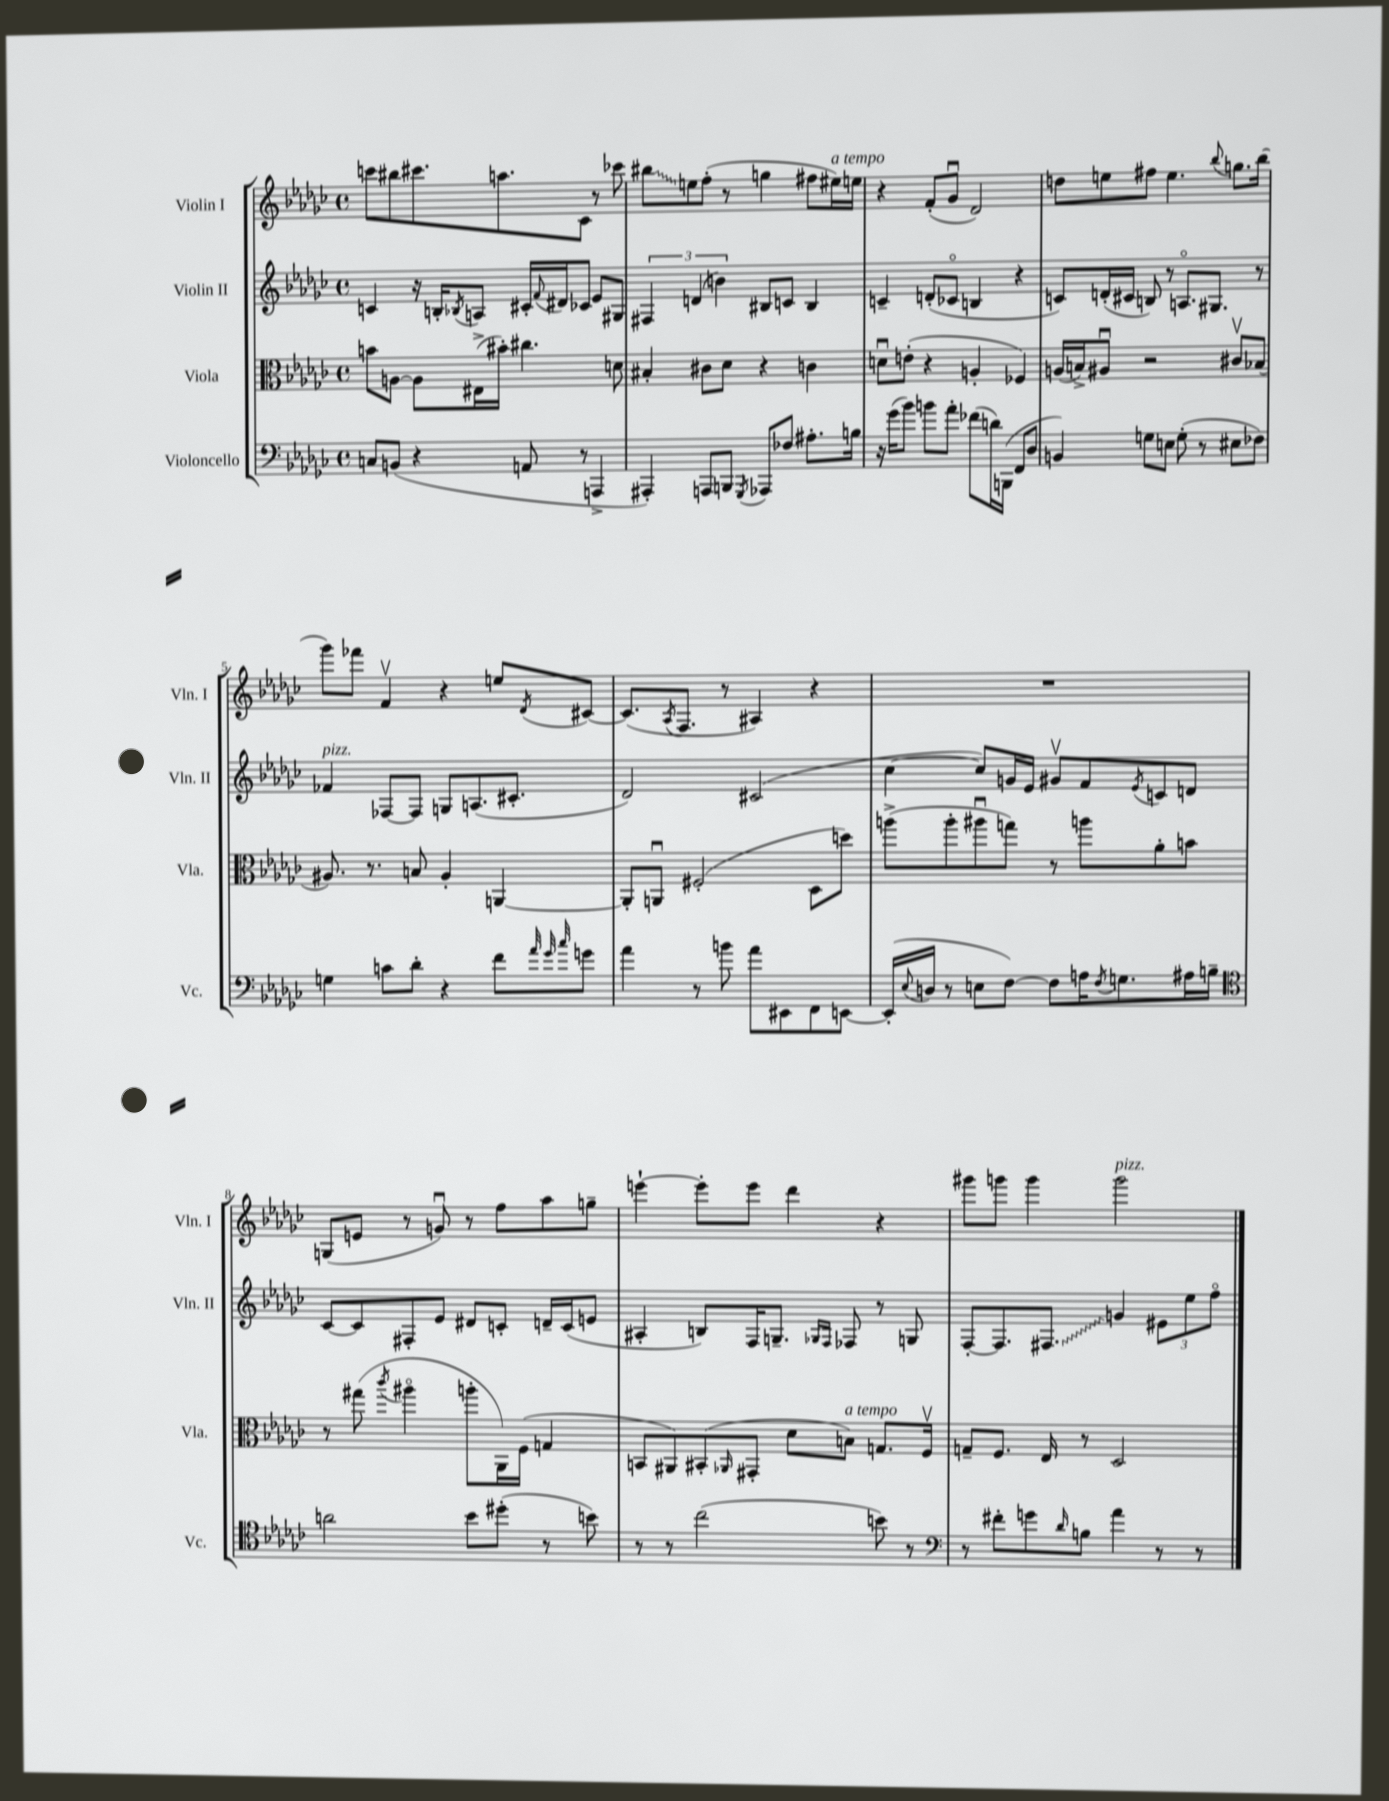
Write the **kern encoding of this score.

**kern	**kern	**kern	**kern
*staff4	*staff3	*staff2	*staff1
*clefF4	*clefC3	*clefG2	*clefG2
*k[b-e-a-d-g-c-]	*k[b-e-a-d-g-c-]	*k[b-e-a-d-g-c-]	*k[b-e-a-d-g-c-]
*M4/4	*M4/4	*M4/4	*M4/4
*met(c)	*met(c)	*met(c)	*met(c)
8C	8b	4c	8ccc
(8BB	[8A	.	8bb#
4r	8A]	16r	8.ccc#
.	.	16B'	.
.	.	8qB-	.
.	(16E#^	8A	.
.	16b#')	.	8.aa
8AA	4.cc#	16c#'	.
.	.	8qqf	.
.	.	16d#	.
8r	.	8c-	8c-
4AAA^	.	8e-	8r
.	8d	8G#	8ccc-
=	=	=	=
4AAA#')	4B#'	6F#	8bb#
.	.	.	8ee
.	.	(6d	.
8AAA	8c#	.	(8ff'
.	.	6b)	.
8BBB	8d-	.	8r
8qGGG-	.	.	.
8AAA-	4r	8B#	4gg
8F-	.	8c	.
8.A#'	4c	4B#	8ff#
.	.	.	16ee#)
16B	.	.	16ee
=	=	=	=
16r	8du	4c~	4r
(16g-	.	.	.
8b-)	(8e'	.	.
8b	4r	(8d'	(8f'
8a-'	.	8c-o	8g-u
(8f-	4A'	4B	2d-)
16d)	.	.	.
(16BBB	.	.	.
8FF	4F-)	4r	.
8D-	.	.	.
=	=	=	=
4BB)	(16A	8c)	8dd
.	16B^)	.	.
.	8A#u	(16d'	8ee
.	.	16c#	.
8G	2r	8B)	8ff#
8E	.	8r	4.ee
(8G'	.	8.Ao	.
8r	.	.	.
.	.	8.G#	.
.	.	.	8qqbb-
8E#	8c#v	.	8.gg
8F-)	(8B-	8r	.
.	.	.	(16bb-
=	=	=	=
4G	8.A#)	4f-	8ggg-)
.	.	.	8fff-
.	8.r	.	.
8c	.	[8F-	4fv
8d-'	8B	8F-]	.
4r	4A#'	8G	4r
.	.	(8.A	.
8f	[4AA	.	8ee
.	.	8.c#'	.
32qqa-	.	.	.
32qqg-	.	.	.
32qqcc-	.	.	8qd-
8g	.	.	[8c#
=	=	=	=
4a-	8AA']	2d-)	(8.c#]
.	8AAu	.	.
.	.	.	8qA-
.	.	.	8.F
8r	(2F#'	.	.
8b	.	.	8r
8a-	.	(2c#	4A#)
8EE#	.	.	.
8FF	8D-	.	4r
[8EE	8dd)	.	.
=	=	=	=
(16EE']	(8aa^	[4cc-	1r
8qqE-	.	.	.
16D	.	.	.
8r	8aa'	.	.
8E	8aa#u	8cc-])	.
[8F)	8gg)	16g	.
.	.	16e-	.
8F]	8r	8g#v	.
16A	8aa	8f	.
8qF	.	.	.
8.G	.	.	.
.	.	8qe-	.
.	8a-'	8c	.
16A#	8b	8d	.
16B~	.	.	.
=	=	=	=
*clefC4	*	*	*
2a	8r	[8c-	(8G
.	(8gg#	8c-]	8e
.	8qccc-	.	.
.	4aa#o	8F#'	8r
.	.	8e-	8gu)
8b-	8aa'	8d#	8r
(8dd#'	16AA-)	8c'	8ff
.	(16F	.	.
8r	4G	16d~	8aa-
.	.	(16c	.
8b)	.	8e	8gg~
=	=	=	=
8r	8BB	4A#'	[4eee`
8r	8AA#)	.	.
(2cc-	(8BB#'	8B)	8eee']
.	16qqAA-	.	.
.	8GG#'	16F	8eee
.	.	8.G~	.
.	8d-	.	4ddd-
.	.	16qqG-	.
.	.	16qqF	.
.	8B)	8F-	.
8b)	8.G	8r	4r
8r	.	8G	.
.	16Fv	.	.
=	=	=	=
*clefF4	*	*	*
8r	8G~	[8F'	8ggg#
8f#'	8.F	8.F]	8ggg
8g	.	.	4ggg
.	16E-	8.F#	.
16qqd-	.	.	.
8B	8r	.	.
4a-	2D-	4g	2ggg
8r	.	12e#	.
.	.	12ee-	.
8r	.	.	.
.	.	12ffo	.
==	==	==	==
*-	*-	*-	*-
